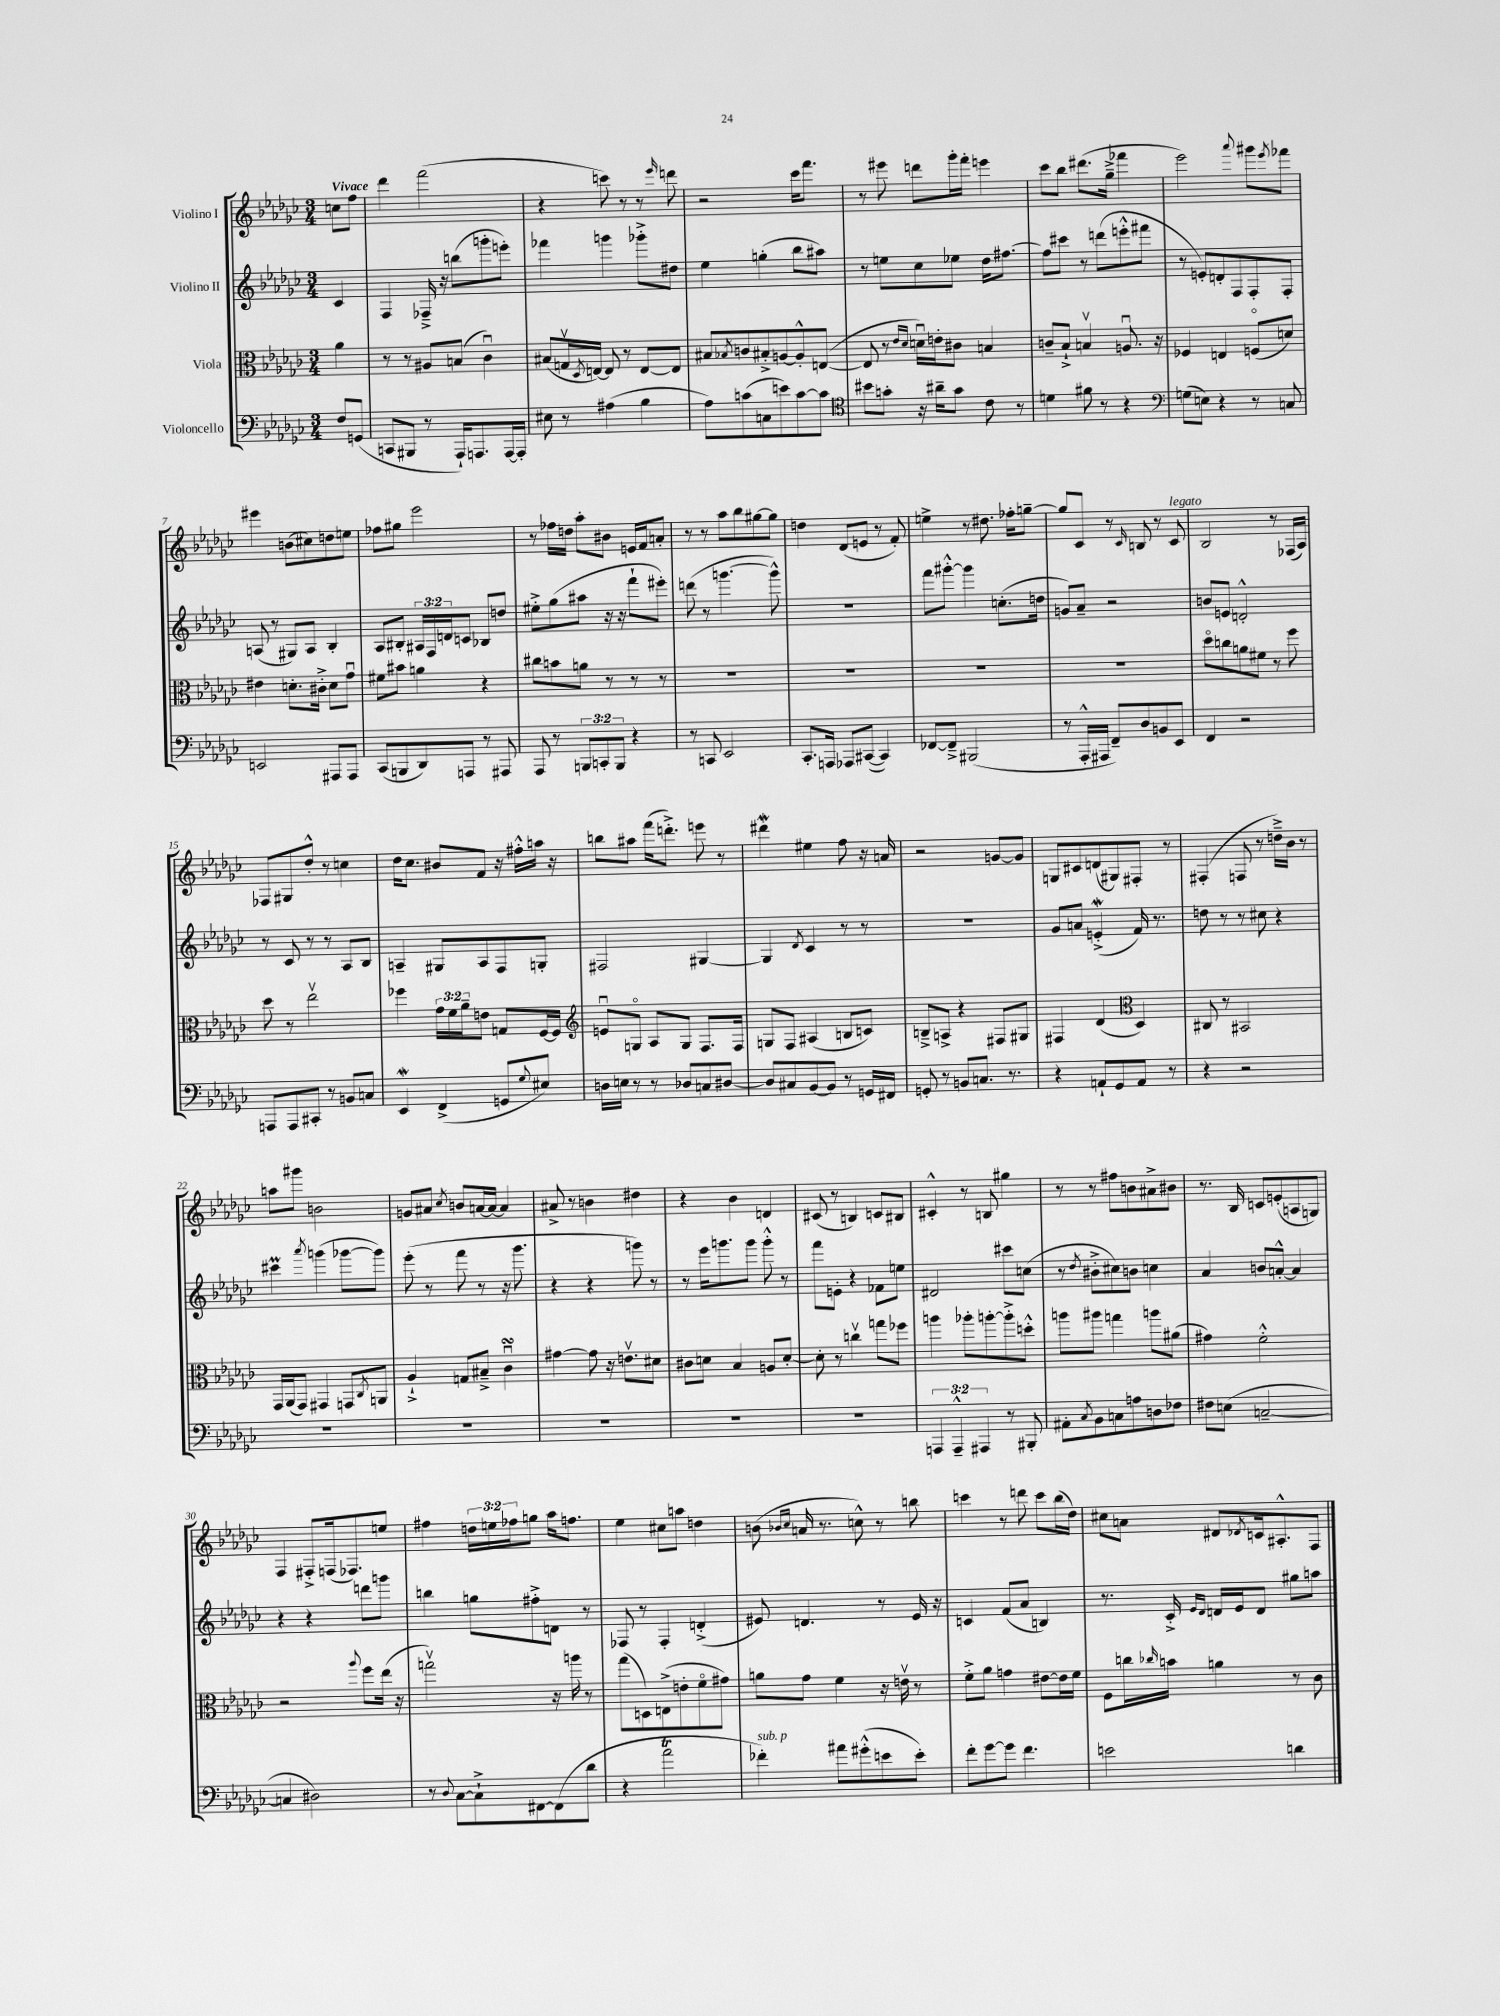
<<
\new StaffGroup <<
\new Staff = "s0" \with { instrumentName = "Violino I" } {
    \clef treble \key ges \major \numericTimeSignature \time 3/4 \override Staff.TupletNumber.text = #tuplet-number::calc-fraction-text \partial 4 \tempo "Vivace"
    c''8 f''8 |
    des'''4 f'''2( |
    r4 c'''8) r8 r8 \grace { ees'''16 } d'''8 |
    r2 ces'''16 f'''8. |
    r8 eis'''8 d'''8 ges'''16-. f'''16-. e'''4 |
    ces'''8 bes''8 dis'''8.( ges''16---> fes'''4 |
    ees'''2) \appoggiatura { aes'''8 } gis'''8 \acciaccatura { ees'''8 } fes'''8 |
    eis'''4 b'8( cis''8) d''8 e''8 |
    fes''8 gis''8 ees'''2 |
    r8 fes''16 d''16 aes''8-. bis'8 e'16 f'16 a'8-. |
    r8 r8 aes''8 bes''8 gis''8~ gis''8 |
    d''4 des'8( e'8 r8 f'8-.) |
    e''4-> r8 dis''8. fes''16-. g''8~-- |
    g''8 ces'8 r8 \grace { ces'16 } b8 r8 ces'8^\markup { \italic "legato" } |
    bes2 r8 fes16( aes16) |
    fes8 gis8 des''8-.-^ r8 c''4 |
    des''16 ces''8. bis'8 f'8 r16 fis''16-.-^ a''16 r16 |
    b''8 ais''8 f'''16( d'''8.-.->) e'''8 r8 |
    dis'''4\mordent eis''4 f''8 r16 a'16 |
    r2 g'8~ g'8 |
    g8 cis'8 d'8( gis8) fis8-. r8 |
    fis4-.( f8 r8 d''16--->) bes'16 r8 |
    a''8 gis'''8 b'2 |
    g'8 ais'8 \acciaccatura { ces''8 } b'8 a'16~ a'16~ a'4 |
    ais'8-> r8 b'4 dis''4 |
    r4 bes'4 d'4 |
    cis'8( r8 b4) c'8 bis8 |
    cis'4-.-^ r8 b8 gis''4 |
    r8 r8 fis''8 b'8 ais'8-> bis'8 |
    r8. bes16 c'8 e'8-.( a8 g8) |
    f4 fis8-.-> f16( fes8.) e''8 |
    fis''4 \tuplet 3/2 { d''16 e''16 fes''16 } g''8 aes''16 f''8. |
    ees''4 cis''8 a''8 d''4 |
    b'8( \grace { bes'16 ces''16 } a'16 r8. c''8-^) r8 b''8 |
    c'''4 r8 d'''8 c'''8 bes''16( des''16) |
    cis''8 a'8 dis'8 \acciaccatura { des'8 } c'16 ais8.-.-^ f8 \bar "|." |
}
\new Staff = "s1" \with { instrumentName = "Violino II" } {
    \clef treble \key ges \major \numericTimeSignature \time 3/4 \override Staff.TupletNumber.text = #tuplet-number::calc-fraction-text \partial 4
    ces'4 |
    f4 fes16---> r16 b''8( g'''8-. e'''8-.) |
    fes'''4 g'''4 ges'''8-.-> dis''8 |
    ees''4 g''4-.( bes''8 ais''8) |
    r8 e''8 ces''8 ees''8 des''16 fis''8.~ |
    fis''8 cis'''8 r8 d'''8( e'''8-.-^ fis'''8 |
    r8 e'8-.) d'8-. f8 f8-. f8-. |
    a8( r8 gis8) a8 bes4-. |
    aes8 bis8-. \tuplet 3/2 { ais16 f16 d'16 } c'8 bes8 d''8 |
    eis''8-.-> ges''8( ais''8 r16 r16 f'''8-! eis'''8-.) |
    d'''8( r8 g'''4.~ g'''8-^) |
    R2. |
    f'''8 gis'''8~-.-^ gis'''4 c''8.-.( d''16 |
    g'8) aes'8-- r2 |
    b'8 e'8 d'2-.-^ |
    r8 ces'8 r8 r8 aes8 bes8 |
    a4-- gis8 a8 f8 g8-. |
    fis2 gis4~ |
    gis4 \acciaccatura { des'8 } ces'4 r8 r8 |
    R2. |
    ges'8 a'8 e'4-.->\mordent( f'16) r8. |
    d''8 r8 r8 cis''8 r4 |
    cis'''4\prall \acciaccatura { aes'''8 } g'''4( ges'''8~ ges'''8) |
    ees'''8-.( r8 f'''8 r8 r16 ges'''8. |
    r4 r4 g'''8) r8 |
    r8 ees'''16 g'''8. g'''8 g'''8-.-^ r8 |
    f'''8 e'8-. r4 fes'8 e''8 |
    dis'2 cis'''8 c''8( |
    r8 \acciaccatura { des''8 } bis'8-.-> cis''8) b'8 c''4 |
    aes'4 b'8 a'8~-.-^ a'4 |
    r4 r4 d'''8 g'''8 |
    b''4 g''8 fis''8-.-> d'8 r8 |
    fes8 r8 fes4-. d'4-.->( |
    eis'8) d'4. r8 eis'16 r16 |
    c'4 f'8( aes'8 b4) |
    r8. ces'16-.-> \grace { ees'16 des'16 } d'16 ees'16 d'8 gis''8 a''8 \bar "|." |
}
\new Staff = "s2" \with { instrumentName = "Viola" } {
    \clef alto \key ges \major \numericTimeSignature \time 3/4 \override Staff.TupletNumber.text = #tuplet-number::calc-fraction-text \partial 4
    aes'4 |
    r8 r8 ais8 b8( ces'4\downbow) |
    bis8( g16\upbow \acciaccatura { des8 } e16~) e8 r8 e8~ e8 |
    bis8 \acciaccatura { bes8 } c'8 bis8-.-> a8~ a8-.-^ e8~( |
    e8 r8 \grace { ees'16 des'16 } d'16\downbow) e'16-. cis'8 b4 |
    c'8-- bes8-!-> b4\upbow a8.\downbow r16 |
    fes4 e4 f8\flageolet( d'8) |
    eis'4 d'8.-. cis'16-.-> d'8 ges'8\downbow |
    fis'8 bis'8 a'4 r4 |
    cis''8 b'8 a'8 r8 r8 r8 |
    R2. |
    R2. |
    R2. |
    R2. |
    des''8\flageolet c''8 a'8 fis'8 r8 f''8 |
    des''8 r8 ees''2\upbow |
    fes''4 \tuplet 3/2 { ges'16 f'16 aes'16-- } e'8 g8 f16~ f16 |
    \clef treble e'8\downbow g8\flageolet aes8 g8 f8. f16 |
    g8 f8 ais4( b8 c'8) |
    b8---> a8-> r4 fis8 gis8 |
    fis4 des'4( \clef alto des4) |
    cis8 r8 bis,2 |
    ges,16 aes,16( ges,8) gis,4 g,8 \acciaccatura { ces8 } a,8 |
    aes4-!-> g8 bis8---> ces'4\downbow\turn |
    gis'4~ gis'8 r16 e'8.\upbow dis'8 |
    cis'8 d'8 bes4 a8 d'8~-. |
    d'8-. r8 c''4\upbow g''8 fes''8 |
    a''4 aes''8-. a''8~-. a''8-.-> d''8-.-^ |
    a''8 ais''8 g''4 a''8 ais'8( |
    gis'4) f'2-.-^ |
    r2 \appoggiatura { aes''8 } f''8 ees''16( r16 |
    g''2\upbow) r16 a''16 r8 |
    ges''8( d8) e8->( e'8-. f'8\flageolet gis'8) |
    a'8 ges'8 f'4 r16 e'16\upbow r8 |
    f'8-.-> aes'8 g'4 eis'8~ eis'16 f'16 |
    f8 c''16 \grace { ces''16 } b'16 a'4 r8 ces'8 \bar "|." |
}
\new Staff = "s3" \with { instrumentName = "Violoncello" } {
    \clef bass \key ges \major \numericTimeSignature \time 3/4 \override Staff.TupletNumber.text = #tuplet-number::calc-fraction-text \partial 4
    f8 g,8( |
    c,8 bis,,8 r8 aes,,16-!) a,,8. a,,16~ a,,16-. |
    eis8 r8 ais4( bes4 |
    aes8) c'8( c8 e'8) c'8~ c'8 |
    \clef tenor bis'8 g'8-. r16 ais'16-- g'8 ces'8 r8 |
    d'4 fis'8 r8 r4 |
    \clef bass g8( e8) r4 r8 c8 |
    e,2 ais,,8 ais,,8 |
    ces,8( b,,8 des,8) a,,8 r8 ais,,8 |
    aes,,8 r8 \tuplet 3/2 { b,,8 c,8-. b,,8 } r4 |
    r8 c,8 ees,2 |
    ces,8.-. a,,16 aes,,8 cis,8~( cis,4) |
    fes,8~ fes,8---> bis,,2( |
    r8 aes,,16-.-^ ais,,16 f,8--) des8 b,8 ees,8 |
    f,4 r2 |
    a,,8 a,,8 cis,8-. r8 b,8 c8 |
    ees,4\mordent f,4->( g,8 \appoggiatura { ges8 } eis8) |
    d16 e16 r8 r8 des8 c8 dis8~ |
    dis8 cis8 bes,8~ bes,8 r8 g,16 fis,16 |
    g,8-. r8 b,8 c8. r8. |
    r4 a,8-! ges,8 a,8 r8 |
    r4 r2 |
    R2. |
    R2. |
    R2. |
    R2. |
    R2. |
    \tuplet 3/2 { a,,4 a,,4---^ ais,,4 } r8 bis,,8-. |
    ais,8-. \acciaccatura { ces8 } bes,8 c8 a8 d8 fes8 |
    fis8 e8( c2~-- |
    c4 dis2) |
    r8 \appoggiatura { des8 } ces8~ ces8-!-> fis,8~ fis,8( des'8 |
    r4 aes'2\trill |
    fes'4-.^\markup { \italic "sub. p" }) ais'8 gis'8-.-^( e'8 e'8-.) |
    f'8-. ges'8~ ges'8 f'4. |
    e'2 d'4 \bar "|." |
}
>>
>>
